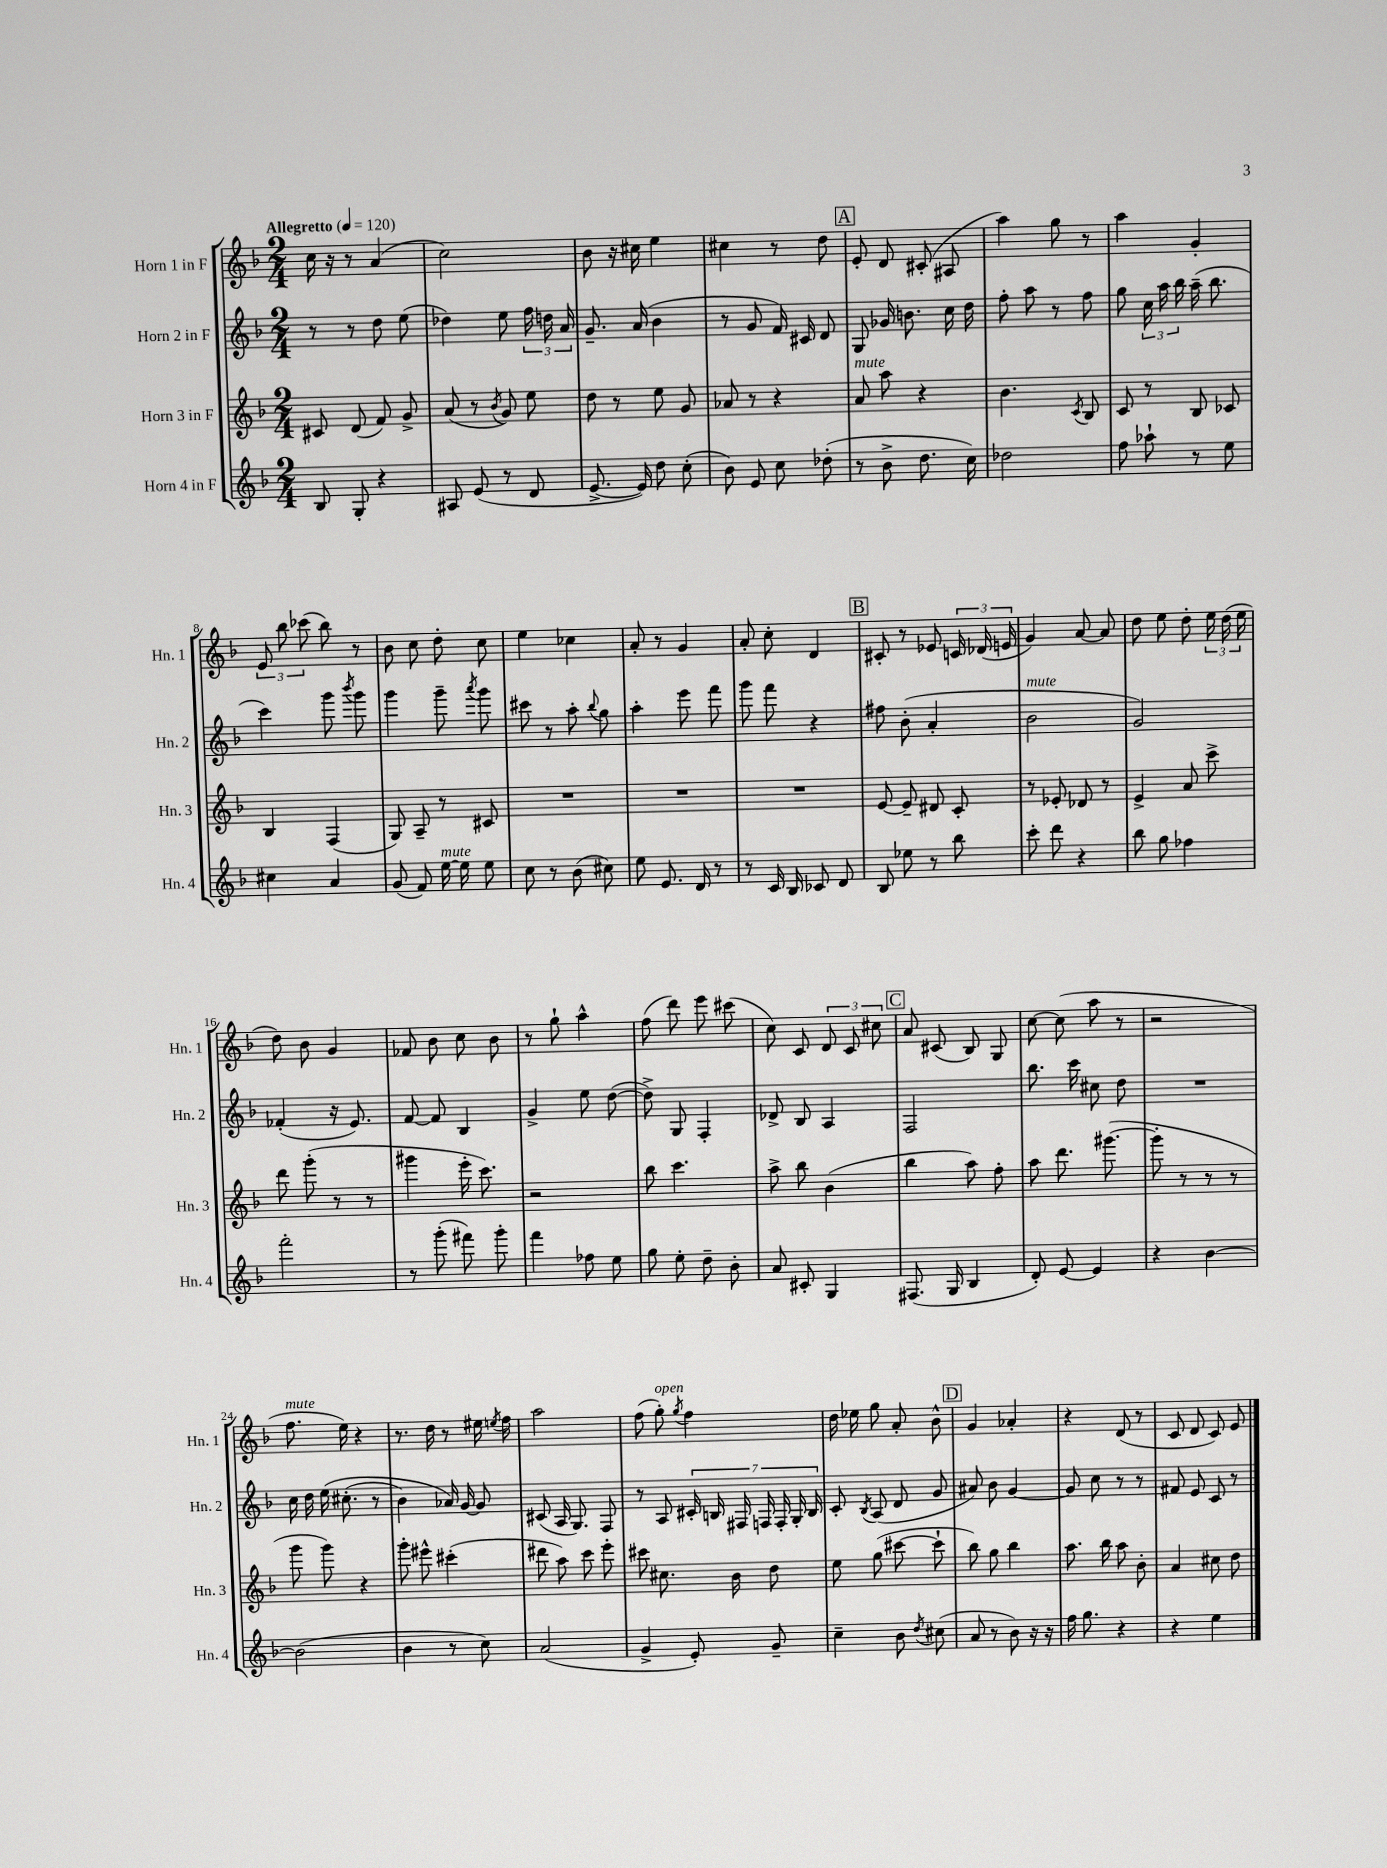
<<
\new StaffGroup <<
\new Staff = "s0" \with { instrumentName = "Horn 1 in F" shortInstrumentName = "Hn. 1" } {
    \clef treble \key f \major \numericTimeSignature \time 2/4 \tempo "Allegretto" 4 = 120
    \autoBeamOff c''16 r16 r8 a'4( |
    c''2) |
    bes'8 r16 cis''16 e''4 |
    cis''4 r8 d''8 |
    \mark \markup { \box "A" } e'8-. d'8 cis'8-.( ais8 |
    a''4) g''8 r8 |
    a''4 g'4-. |
    \tuplet 3/2 { e'8 bes''8 ces'''8( } bes''8) r8 |
    bes'8 c''8 d''8-. c''8 |
    e''4 ces''4 |
    a'8-. r8 g'4 |
    a'8-. c''8-. d'4 |
    \mark \markup { \box "B" } cis'8-. r8 ees'8 \tuplet 3/2 { c'16 des'16( e'16 } |
    g'4) a'8~ a'8 |
    d''8 e''8 d''8-. \tuplet 3/2 { e''16 d''16( e''16 } |
    d''8) bes'8 g'4 |
    fes'8 bes'8 c''8 bes'8 |
    r8 g''8-! a''4-^ |
    f''8( d'''8) e'''8 cis'''8( |
    c''8) c'8 \tuplet 3/2 { d'8 c'8 cis''8 } |
    \mark \markup { \box "C" } a'8 cis'8( bes8) g8 |
    c''8~ c''8( a''8 r8 |
    r2 |
    f''8.^\markup { \italic "mute" } e''16) r4 |
    r8. d''16 r8 eis''16 \acciaccatura { e''8 } f''16 |
    a''2 |
    f''8( g''8-.^\markup { \italic "open" }) \acciaccatura { g''8 } f''4 |
    d''16 ees''16 g''8 a'8-. bes'8-^ |
    \mark \markup { \box "D" } g'4 aes'4-. |
    r4 d'8( r8 |
    c'8 d'8 c'8) e'8 \bar "|." |
}
\new Staff = "s1" \with { instrumentName = "Horn 2 in F" shortInstrumentName = "Hn. 2" } {
    \clef treble \key f \major \numericTimeSignature \time 2/4
    \autoBeamOff r8 r8 d''8 e''8( |
    des''4) e''8 \tuplet 3/2 { f''16 d''16 a'16 } |
    g'8.-- a'16( bes'4 |
    r8 g'8 f'16) cis'16 d'8 |
    \mark \markup { \box "A" } g8 ges'16 b'8. c''16 d''16 |
    f''8-. a''8 r8 f''8 |
    g''8 \tuplet 3/2 { c''16 a''16 bes''16 } a''16--( bes''8. |
    c'''4) g'''8 \acciaccatura { bes'''8 } g'''8 |
    g'''4 g'''8-- \acciaccatura { a'''8 } g'''8 |
    cis'''8 r8 a''8-. \appoggiatura { bes''8 } g''8 |
    a''4-. e'''8 f'''8 |
    g'''8 f'''8 r4 |
    \mark \markup { \box "B" } fis''8 bes'8-.( a'4-. |
    bes'2^\markup { \italic "mute" } |
    g'2) |
    fes'4-.( r16 e'8.) |
    f'8~ f'8 bes4 |
    g'4-> e''8 d''8~( |
    d''8->) g8 f4-. |
    des'8-> bes8 a4 |
    \mark \markup { \box "C" } f2 |
    bes''8. c'''16 cis''8 d''8 |
    R2 |
    c''16 d''16 e''16\( cis''8.-.( r8 |
    bes'4) aes'16\) g'16~ g'8 |
    cis'8( a16 g8.) f8 |
    r8 a8 \tuplet 7/4 { cis'16-. b16 fis16 f16 f16-. g16-. b16 } |
    c'8-. \acciaccatura { bes8 } a8( d'8 g'8 |
    \mark \markup { \box "D" } ais'8) bes'8 g'4~ |
    g'8 c''8 r8 r8 |
    fis'8 e'8 c'8 r8 \bar "|." |
}
\new Staff = "s2" \with { instrumentName = "Horn 3 in F" shortInstrumentName = "Hn. 3" } {
    \clef treble \key f \major \numericTimeSignature \time 2/4
    \autoBeamOff cis'8 d'8( f'8) g'8-> |
    a'8( r8 \acciaccatura { bes'8 } g'8) e''8 |
    d''8 r8 e''8 g'8 |
    aes'8 r8 r4 |
    \mark \markup { \box "A" } a'8^\markup { \italic "mute" } a''8 r4 |
    bes'4. \acciaccatura { c'8 } bes8 |
    c'8 r8 bes8 ces'8 |
    bes4 f4( |
    g8) a8-- r8 cis'8 |
    R2 |
    R2 |
    R2 |
    \mark \markup { \box "B" } e'8~ e'8-- dis'8 c'8-. |
    r8 ees'8-. des'8 r8 |
    e'4-> a'8 c'''8-> |
    d'''8 g'''8-.( r8 r8 |
    gis'''4 e'''16-. c'''8.) |
    r2 |
    bes''8 c'''4. |
    a''8-> bes''8 bes'4( |
    \mark \markup { \box "C" } bes''4 a''8) f''8-. |
    a''8 d'''8. gis'''8.~( |
    gis'''8-. r8 r8 r8 |
    g'''8 g'''8) r4 |
    g'''8-. eis'''8-^ cis'''4-.( |
    dis'''8 a''8) c'''8 e'''8-. |
    cis'''8 cis''8. bes'16 d''8 |
    e''8 g''8( cis'''8~ cis'''8-! |
    \mark \markup { \box "D" } bes''8) g''8 bes''4 |
    a''8. bes''16 a''8 bes'8-. |
    a'4 cis''8 d''8 \bar "|." |
}
\new Staff = "s3" \with { instrumentName = "Horn 4 in F" shortInstrumentName = "Hn. 4" } {
    \clef treble \key f \major \numericTimeSignature \time 2/4
    \autoBeamOff bes8 g8-. r4 |
    ais8 e'8( r8 d'8 |
    e'8.~-> e'16) d''8 c''8-.( |
    bes'8) e'8 c''8 des''8-.( |
    \mark \markup { \box "A" } r8 bes'8-> d''8. c''16) |
    des''2 |
    f''8 aes''8-! r8 e''8 |
    cis''4 a'4 |
    g'8( f'8) e''16~^\markup { \italic "mute" } e''16 e''8 |
    c''8 r8 bes'8( cis''8) |
    e''8 e'8. d'16 r8 |
    r8 c'16 bes16 ces'8 d'8 |
    \mark \markup { \box "B" } bes8 ees''8 r8 bes''8 |
    c'''8-. d'''8 r4 |
    bes''8 g''8 fes''4 |
    f'''2-. |
    r8 g'''8-.( fis'''8) g'''8-. |
    f'''4 fes''8 e''8 |
    g''8 e''8-. d''8-- bes'8-. |
    a'8 cis'8-. g4 |
    \mark \markup { \box "C" } fis8.( g16 bes4 |
    d'8-.) e'8~ e'4 |
    r4 bes'4~ |
    bes'2( |
    bes'4 r8 c''8) |
    a'2( |
    g'4-> e'8-.) g'8-- |
    c''4-- bes'8 \acciaccatura { d''8 } cis''8( |
    \mark \markup { \box "D" } a'8 r8 bes'8) r16 r16 |
    f''16 g''8. r4 |
    r4 e''4 \bar "|." |
}
>>
>>
